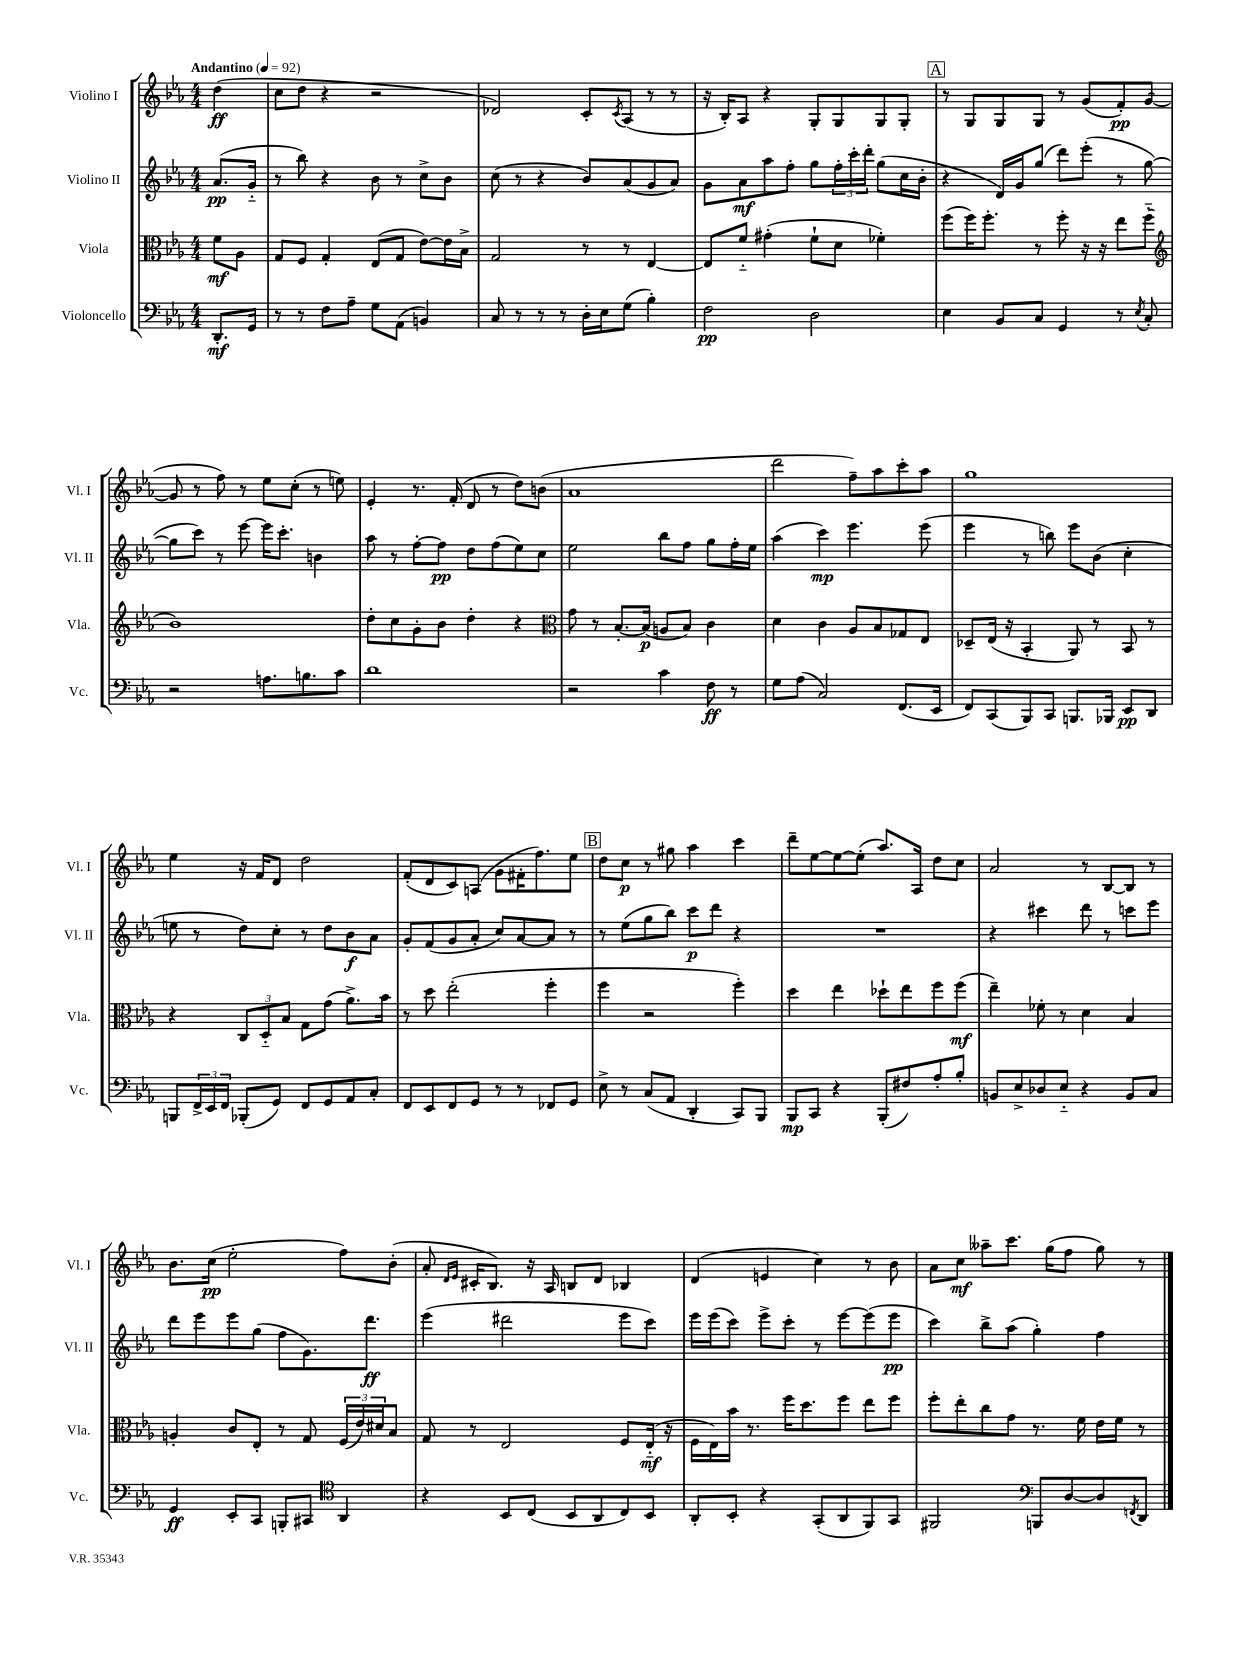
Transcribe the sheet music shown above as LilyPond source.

<<
\new StaffGroup <<
\new Staff = "s0" \with { instrumentName = "Violino I" shortInstrumentName = "Vl. I" } {
    \clef treble \key ees \major \numericTimeSignature \time 4/4 \partial 4 \tempo "Andantino" 4 = 92
    d''4\ff( |
    c''8 d''8 r4 r2 |
    des'2) c'8-. \acciaccatura { c'8 } aes8( r8 r8 |
    r16 bes16-.) aes8 r4 g8-. g8 g8 g8-. |
    \mark \markup { \box "A" } r8 g8 g8 g8 r8 g'8( f'8-.\pp) g'8~( |
    g'8 r8 f''8) r8 ees''8 c''8-.( r8 e''8) |
    ees'4-. r8. f'16-.( d'8 r8 d''8) b'8( |
    aes'1 |
    d'''2 f''8--) aes''8 c'''8-. aes''8 |
    g''1 |
    ees''4 r16 f'16 d'8 d''2 |
    f'8-.( d'8 c'8) a8( g'8 fis'16-. f''8.) ees''8 |
    \mark \markup { \box "B" } d''8 c''8\p r8 gis''8 aes''4 c'''4 |
    d'''8-- ees''8~ ees''8~ ees''8-.( aes''8.) aes16 d''8 c''8 |
    aes'2 r8 bes8~ bes8 r8 |
    bes'8. c''16\pp( ees''2-. f''8) bes'8-.( |
    aes'8-. \grace { d'16 ees'16 } cis'16-. bes8.) r16 aes16 b8 d'8 bes4 |
    d'4( e'4 c''4) r8 bes'8 |
    aes'8 c''8\mf aeses''8-- c'''8. g''16( f''8 g''8) r8 \bar "|." |
}
\new Staff = "s1" \with { instrumentName = "Violino II" shortInstrumentName = "Vl. II" } {
    \clef treble \key ees \major \numericTimeSignature \time 4/4 \partial 4
    aes'8.\pp( g'16-_ |
    r8 bes''8) r4 bes'8 r8 c''8-> bes'8 |
    c''8( r8 r4 bes'8) aes'8( g'8 aes'8) |
    g'8 aes'8\mf aes''8 f''8-. g''8 \tuplet 3/2 { f''16-. c'''16-. d'''16-. } g''8( c''16 bes'16-. |
    \mark \markup { \box "A" } r4 d'16) g'16 g''8( d'''8) ees'''8-.( r8 g''8~ |
    g''8 c'''8) r8 ees'''8~ ees'''16 c'''8.-. b'4 |
    aes''8 r8 f''8~-. f''8\pp d''8 f''8( ees''8) c''8 |
    ees''2 bes''8 f''8 g''8 f''16-. ees''16 |
    aes''4( c'''4\mp) ees'''4. ees'''8( |
    ees'''4 r8 b''8) ees'''8 bes'8( c''4-. |
    e''8 r8 d''8) c''8-. r8 d''8 bes'8\f aes'8 |
    g'8-. f'8( g'8 aes'8-. c''8) aes'8~ aes'8 r8 |
    \mark \markup { \box "B" } r8 ees''8( g''8 bes''8) c'''8\p d'''8 r4 |
    R1 |
    r4 cis'''4 d'''8 r8 c'''8 ees'''8 |
    d'''8 ees'''8 ees'''8 g''8( f''8 g'8.) d'''8.\ff |
    ees'''4( dis'''2 ees'''8 c'''8) |
    ees'''16 ees'''16( c'''8) ees'''8-> c'''8-. r8 ees'''8~ ees'''8( ees'''8\pp |
    c'''4) bes''8-> aes''8( g''4-.) f''4 \bar "|." |
}
\new Staff = "s2" \with { instrumentName = "Viola" shortInstrumentName = "Vla." } {
    \clef alto \key ees \major \numericTimeSignature \time 4/4 \partial 4
    f'8\mf aes8 |
    g8 f8 g4-. ees8( g8 ees'8~) ees'16 bes16-> |
    g2 r8 r8 ees4~ |
    ees8 f'8-_ gis'4-.( f'8-! d'8 fes'4-.) |
    \mark \markup { \box "A" } f''8( f''16) f''8.-. r8 f''8-. r16 r16 ees''8 f''8-_( |
    \clef treble bes'1) |
    d''8-. c''8 g'8-. bes'8 d''4-. r4 |
    \clef alto g'8 r8 bes8.~-. bes16\p( a8 bes8) c'4 |
    d'4 c'4 aes8 bes8 ges8 ees8 |
    des8-- ees16( r16 bes,4-. aes,8) r8 bes,8 r8 |
    r4 \tuplet 3/2 { c8 d8-_ bes8 } g8 g'8( aes'8.->) bes'16 |
    r8 d''8 ees''2-.( f''4-. |
    \mark \markup { \box "B" } f''4 r2 f''4-.) |
    d''4 ees''4 des''8-! ees''8 f''8 f''8\mf( |
    ees''4--) fes'8-. r8 d'4 bes4 |
    a4-. c'8 ees8-. r8 g8 \tuplet 3/2 { f16( ees'16) dis'16 } bes8 |
    g8 r8 ees2 f8 ees16-_\mf( r16 |
    f16 ees16) bes'16 r8. f''16 d''8. f''8 ees''8 f''8 |
    f''8-. ees''8-. c''8 g'8 r8. f'16 ees'16 f'16 r8 \bar "|." |
}
\new Staff = "s3" \with { instrumentName = "Violoncello" shortInstrumentName = "Vc." } {
    \clef bass \key ees \major \numericTimeSignature \time 4/4 \partial 4
    d,8.-.\mf g,16 |
    r8 r8 f8 aes8-- g8 aes,8( b,4) |
    c8 r8 r8 r8 d16-. ees16 g8( bes4-.) |
    f2\pp d2 |
    \mark \markup { \box "A" } ees4 bes,8 c8 g,4 r8 \acciaccatura { ees8 } c8-. |
    r2 a8. b8. c'8 |
    d'1 |
    r2 c'4 f8\ff r8 |
    g8 aes8( c2) f,8.( ees,16 |
    f,8) c,8( bes,,8) c,8 b,,8. bes,,16 ees,8\pp d,8 |
    b,,8 \tuplet 3/2 { f,16-> ees,16 f,16 } bes,,8-.( g,8) f,8 g,8 aes,8 c8-. |
    f,8 ees,8 f,8 g,8 r8 r8 fes,8 g,8 |
    \mark \markup { \box "B" } ees8-> r8 c8( aes,8 d,4-. c,8) bes,,8 |
    bes,,8\mp c,8 r4 bes,,8-.( fis8) aes8-. bes8-. |
    b,8 ees8-> des8 ees8-_ r4 b,8 c8 |
    g,4\ff ees,8-. c,8 b,,8-. cis,8 \clef tenor aes,4 |
    r4 bes,8 c8( bes,8 aes,8 c8) bes,8 |
    aes,8-. bes,8-. r4 g,8-.( aes,8 f,8) g,8 |
    fis,2 \clef bass b,,8 d8~ d8 \acciaccatura { f,8 } d,8 \bar "|." |
}
>>
>>
\layout { \context { \Score \remove "Bar_number_engraver" } }
